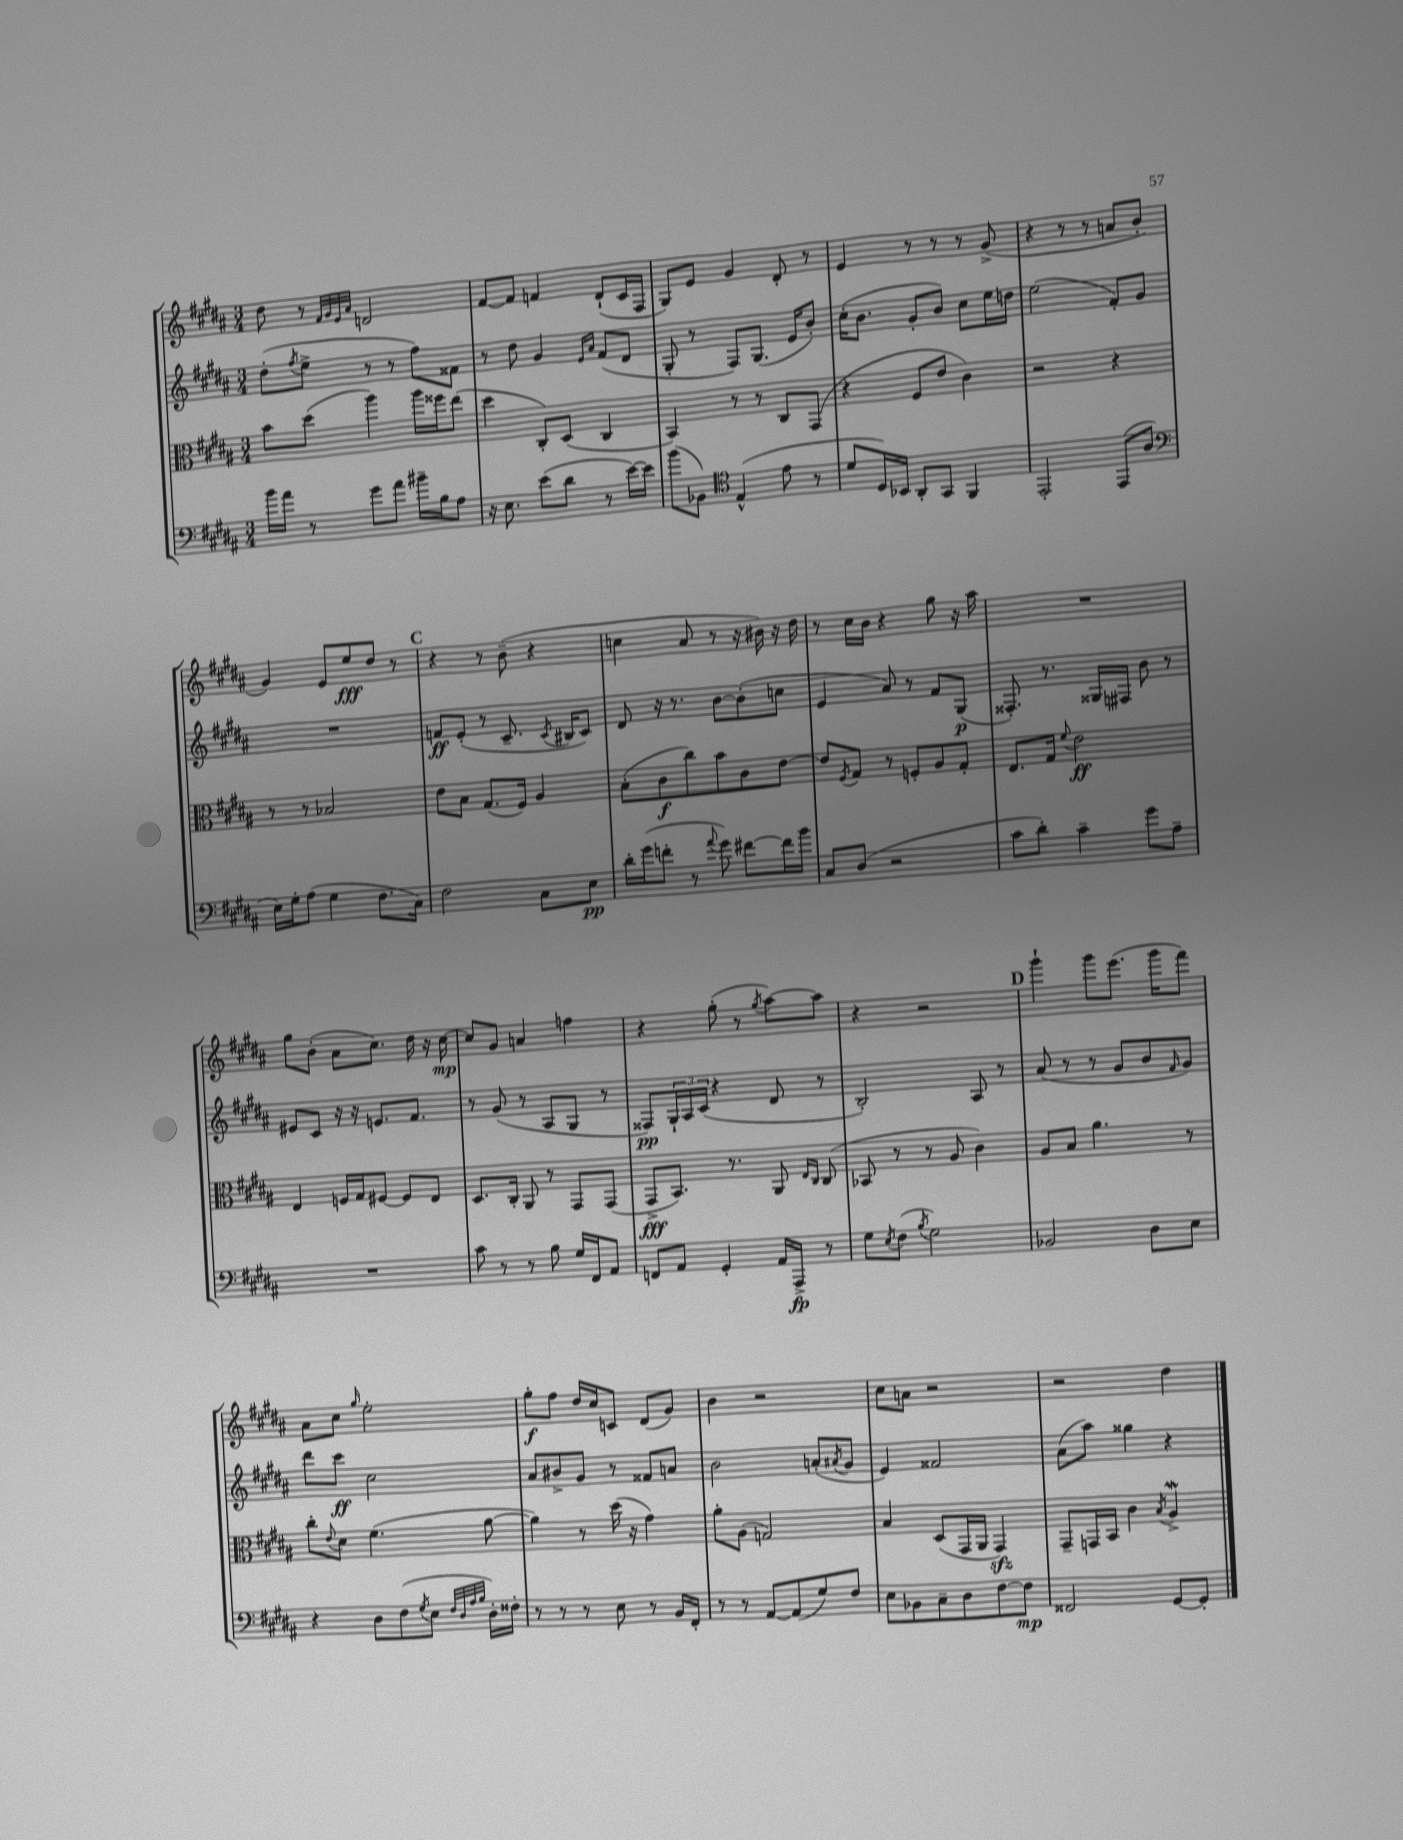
<<
\new StaffGroup <<
\new Staff = "s0" {
    \clef treble \key b \major \numericTimeSignature \time 3/4
    dis''8 r8 \grace { fis'32 gis'32 e'32 ais'32 } d'2 |
    fis'8~ fis'8 f'4 dis'8-!( cis'16 fis16 |
    gis8) e'8 gis'4 dis'8-. r8 |
    e'4 r8 r8 r8 gis'8->( |
    r4 r8 r8 a'8 b'8-. |
    gis'4) e'8 e''8\fff dis''8 r8 |
    \mark \markup { \bold "C" } r4 r8 b'8--( r4 |
    c''4 ais'8 r8 r16 bis'16) r16 dis''16 |
    r8 cis''16 b'16 r4 gis''8 r16 ais''16 |
    R2. |
    gis''8 b'8-.( ais'8 cis''8.) dis''16 r16 cis''16~\mp |
    cis''8 gis'8 a'4 f''4 |
    r4 gis''8-.( r8 \acciaccatura { gis''8 } ais''8~) ais''8 |
    r4 r2 |
    \mark \markup { \bold "D" } gis'''4-! gis'''8 e'''8.( gis'''16 fis'''8) |
    ais'8 cis''8 \grace { gis''16 } e''2-. |
    gis''8-.\f fis''8 dis''16 cis''16 c'8 dis'8( gis'8) |
    b'4 r2 |
    cis''8 a'8 r2 |
    r2 dis''4 \bar "|." |
}
\new Staff = "s1" {
    \clef treble \key b \major \numericTimeSignature \time 3/4
    dis''8-.( \acciaccatura { fis''8 } e''8-> r8 r8 fis''8) fisis'8 |
    r8 dis''8 gis'4 \grace { e'16 ais'16 } fis'8( dis'8 |
    gis8-. r8 fis8) gis8.( e'16 b'8-.) |
    cis''16-.( b'8. gis'8-. b'8) cis''8 e''16 d''16 |
    e''2( fis'8-.) gis'8 |
    R2. |
    \mark \markup { \bold "C" } f'8\ff e'8-.( r8 cis'8.-- \acciaccatura { cis'8 } bis16 cis'8) |
    dis'8 r16 r8. b'8~ b'8-.( c''8 |
    e'4 ais'8) r8 fis'8 gis8\p( |
    fisis8.-.) r8. gisis16 fis16 b'8 r8 |
    eis'8 cis'8 r16 r16 e'8. fis'8. |
    r8 gis'8( r8 ais8 gis8 r8 |
    fisis8\pp) \tuplet 3/2 { gis16-! ais16 cis'16( } r4 dis'8 r8 |
    b2-.) ais8 r8 |
    \mark \markup { \bold "D" } ais'8( r8 r8 gis'8 b'8 \grace { fis'16 } gis'8) |
    dis'''8 cis'''8\ff cis''2 |
    ais'8 bis'8-> gis'8 r8 fisis'8 a'8 |
    b'2 a'8-.( \acciaccatura { ais'8 } gis'8 |
    e'4) fisis'2 |
    ais'8( ais''8) gisis''4 r4 \bar "|." |
}
\new Staff = "s2" {
    \clef alto \key b \major \numericTimeSignature \time 3/4
    b'8 dis''8( ais''4) ais''16 fisis''16 e''8( |
    dis''4 cis8-.) dis8( cis4 |
    b,4) r8 r8 cis8 gis,8( |
    r4 fis8 e'8 cis'4) |
    r2 r4 |
    r8 r8 bes2 |
    \mark \markup { \bold "C" } e'8 b8 gis8.( fis16) ais4 |
    b8-.( cis'8\f cis''8) b'8 cis'8 e'8~ |
    e'8 \acciaccatura { fis8 } gis8 r8 f8-. ais8 gis8-. |
    e8. gis16 \appoggiatura { fis'8 } e'2\ff |
    e4 f16 gis16 fis8~ fis8 e8 |
    dis8. cis16-. ais,8 r8 gis,8 gis,8( |
    gis,8->\fff b,8.) r8. ais,8 \grace { e16 cis16 } cis8( |
    bes,8 r8 r8 ais8 cis'4) |
    \mark \markup { \bold "D" } ais8 b8 ais'4. r8 |
    cis''8-. \appoggiatura { e'8 } dis'8 fis'4.( ais'8~ |
    ais'4) r8 dis''16( r16 gis'4) |
    ais'8-. ais8( g2) |
    b4 dis8( gis,16 ais,16 gis,4\sfz) |
    gis,8-- g,16 b,16 cis'4 \acciaccatura { b8 } ais4->\mordent \bar "|." |
}
\new Staff = "s3" {
    \clef bass \key b \major \numericTimeSignature \time 3/4
    b'16 ais'16 r8 gis'8 ais'8 bis'16-- b16 ais8 |
    r16 e8. e'8( dis'8 r8 e'16~) e'16 |
    b'8( bes,8) \clef tenor e4-^( e'8 r8 |
    dis'8 dis16) bes,16 ais,8-. gis,8 fis,4 |
    e,2-. e,8( ais8 |
    \clef bass e16) gis16-. ais8( gis4 fis8. cis16) |
    \mark \markup { \bold "C" } fis2 cis8 e8\pp |
    dis'16-. gis'16( f'8-. r8 \appoggiatura { ais'8 } gis'8) fis'8~ fis'16 b'16 |
    cis8 dis8( r2 |
    cis'8 dis'8-.) cis'4-- gis'8 ais8-- |
    R2. |
    cis'8 r8 r8 b8 gis16 fis,16 ais,8 |
    f,8 ais,8 gis,4-. ais,16 ais,,16->\fp r8 |
    gis8 \acciaccatura { e8 } fis8( \acciaccatura { b8 } gis2) |
    \mark \markup { \bold "D" } bes,2 dis8 e8 |
    r4 dis8 fis8( \acciaccatura { gis8 } e8 \grace { fis32 dis32 ais32 b32 } dis16-.) fisis16-. |
    r8 r8 r8 e8 r8 b,16 fis,16-. |
    r8 r8 ais,8~ ais,8( gis8) fis8 |
    e8 bes,8 cis8-- dis8 fis8~ fis8\mp |
    fisis,2 gis,8~ gis,8-. \bar "|." |
}
>>
>>
\layout { \context { \Score \remove "Bar_number_engraver" } }
